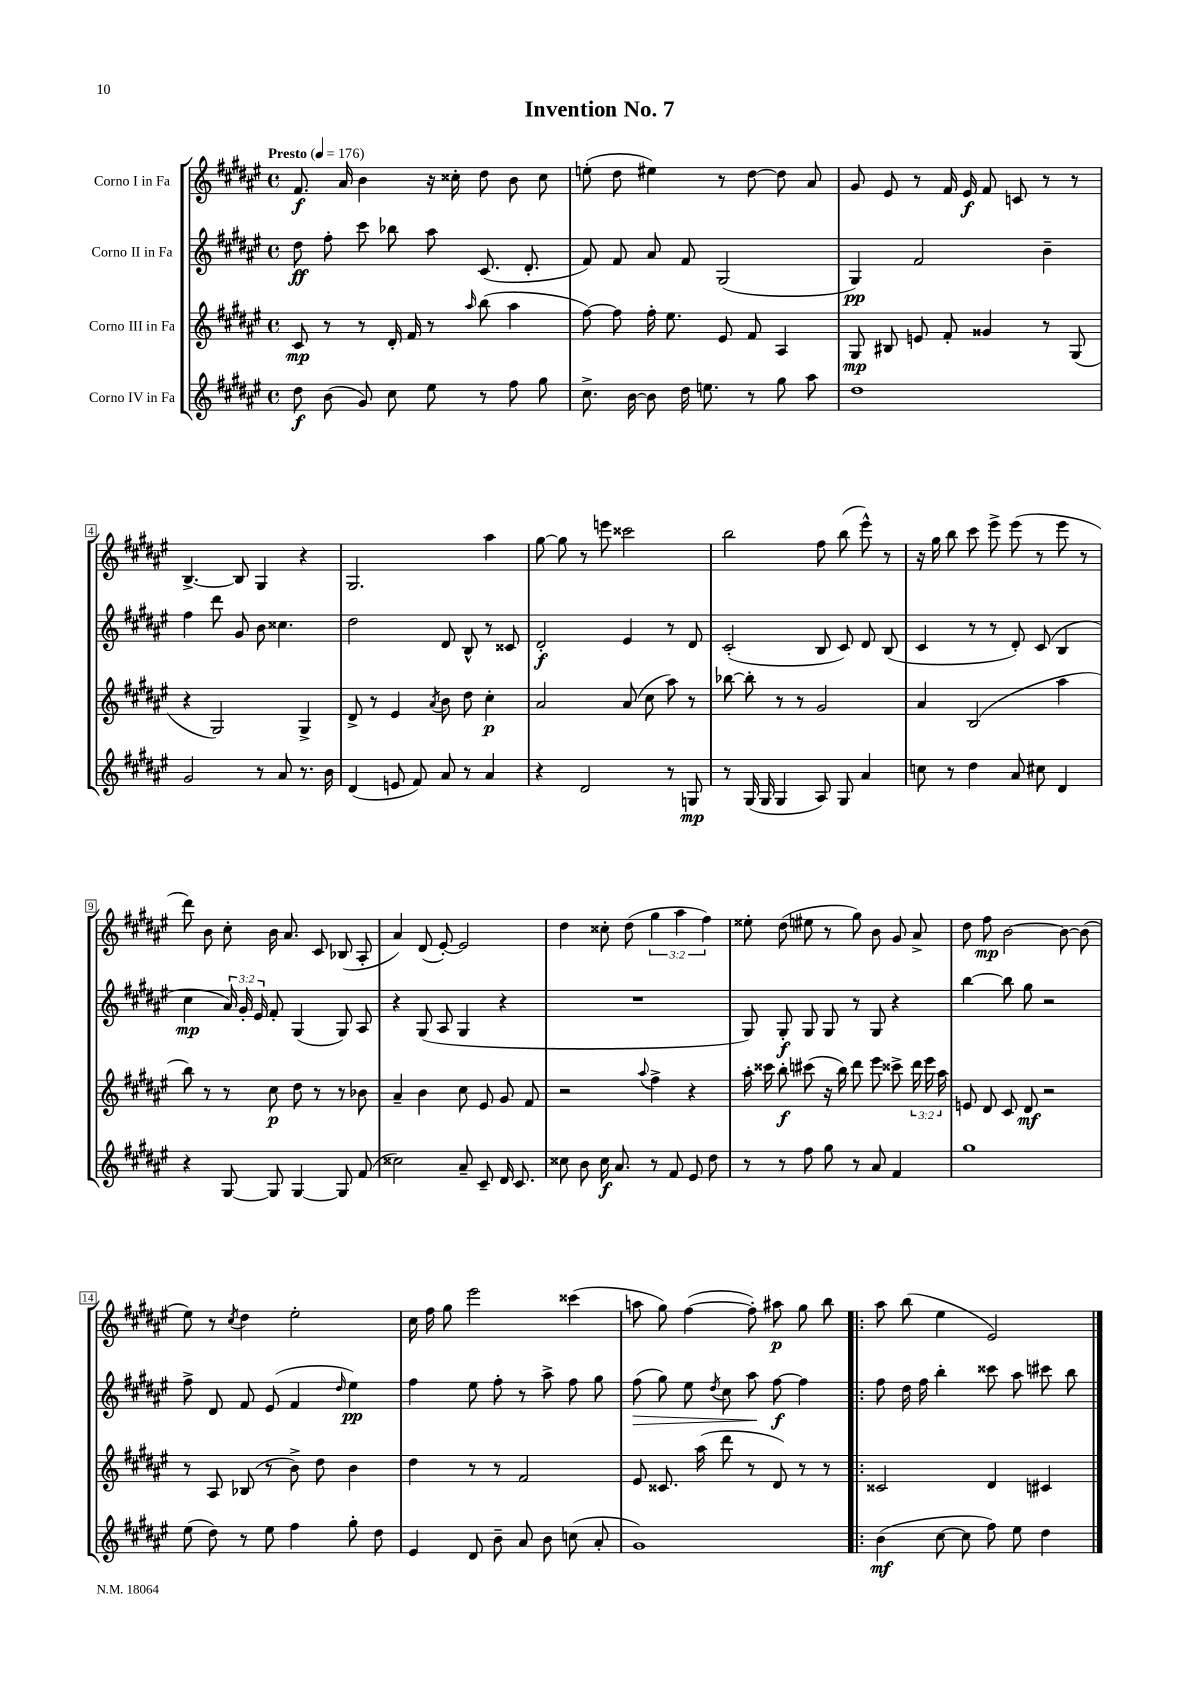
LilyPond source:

\header { title = "Invention No. 7" }
<<
\new StaffGroup <<
\new Staff = "s0" \with { instrumentName = "Corno I in Fa" } {
    \clef treble \key fis \major \defaultTimeSignature \time 4/4 \override Staff.TupletNumber.text = #tuplet-number::calc-fraction-text \tempo "Presto" 4 = 176
    \autoBeamOff fis'8.\f ais'16 b'4 r16 cisis''16-. dis''8 b'8 cisis''8 |
    e''8-.( dis''8 eis''4) r8 dis''8~ dis''8 ais'8 |
    gis'8 eis'8 r8 fis'16 eis'16\f fis'8 c'8 r8 r8 |
    b4.~-> b8 gis4 r4 |
    gis2. ais''4 |
    gis''8~ gis''8 r8 e'''8 cisis'''2 |
    b''2 fis''8 b''8( eis'''8-^) r8 |
    r16 gis''16 b''8 cis'''8 eis'''8-> eis'''8( r8 eis'''8 r8 |
    dis'''8) b'8 cis''8-. b'16 ais'8. cis'8 bes8( ais8-. |
    ais'4) dis'8( eis'8~-.) eis'2 |
    dis''4 cisis''8-. dis''8( \tuplet 3/2 { gis''4 ais''4 fis''4) } |
    eisis''8-. dis''8( eis''8 r8 gis''8) b'8 gis'8 ais'8-> |
    dis''8 fis''8\mp b'2~ b'8~ b'8( |
    eis''8) r8 \acciaccatura { cis''8 } dis''4 eis''2-. |
    cis''16 fis''16 gis''8 eis'''2 cisis'''4( |
    a''8 gis''8) fis''4~( fis''8-.) ais''8\p gis''8 b''8 |
    \bar ".|:" ais''8 b''8( eis''4 eis'2) \bar "|." |
}
\new Staff = "s1" \with { instrumentName = "Corno II in Fa" } {
    \clef treble \key fis \major \defaultTimeSignature \time 4/4 \override Staff.TupletNumber.text = #tuplet-number::calc-fraction-text
    \autoBeamOff dis''8\ff fis''8-. cis'''8 bes''8 ais''8 cis'8.( dis'8.-. |
    fis'8) fis'8 ais'8 fis'8 gis2( |
    gis4\pp) fis'2 b'4-- |
    fis''4 dis'''8 gis'8 b'8 cisis''4. |
    dis''2 dis'8 b8-^ r8 cisis'8 |
    dis'2-.\f eis'4 r8 dis'8 |
    cis'2-.( b8 cis'8) dis'8 b8( |
    cis'4 r8 r8 dis'8-.) cis'8( b4 |
    cis''4\mp \tuplet 3/2 { ais'16) gis'16-. eis'16 } fis'8-. gis4( gis8) ais8 |
    r4 gis8( ais8 gis4 r4 |
    R1 |
    gis8) gis8-.\f gis8 gis8 r8 gis8 r4 |
    b''4~ b''8 gis''8 r2 |
    fis''8-> dis'8 fis'8 eis'8( fis'4 \grace { dis''16 } eis''4\pp) |
    fis''4 eis''8 fis''8-. r8 ais''8-> fis''8 gis''8 |
    fis''8\>( gis''8) eis''8 \acciaccatura { dis''8 } cis''8 ais''8\! fis''8~\f fis''4 |
    \bar ".|:" fis''8 dis''16 fis''16 b''4-. cisis'''8 ais''8 cis'''8 b''8 \bar "|." |
}
\new Staff = "s2" \with { instrumentName = "Corno III in Fa" } {
    \clef treble \key fis \major \defaultTimeSignature \time 4/4 \override Staff.TupletNumber.text = #tuplet-number::calc-fraction-text
    \autoBeamOff cis'8\mp r8 r8 dis'16-. fis'16 r8 \grace { ais''16 } b''8( ais''4 |
    fis''8~) fis''8 fis''16-. eis''8. eis'8 fis'8 ais4 |
    gis8\mp bis8 e'8 fis'8-. gisis'4 r8 gis8( |
    r4 gis2) gis4-> |
    dis'8-> r8 eis'4 \acciaccatura { ais'8 } b'8 dis''8 cis''4-.\p |
    ais'2 ais'8( cis''8 ais''8) r8 |
    bes''8~ bes''8-. r8 r8 gis'2 |
    ais'4 b2( ais''4 |
    b''8) r8 r8 cis''8\p dis''8 r8 r8 bes'8 |
    ais'4-- b'4 cis''8 eis'8 gis'8 fis'8 |
    r2 \appoggiatura { ais''8 } fis''4-> r4 |
    ais''16-. cisis'''16 b''8-.\f cis'''8( r16 b''16) dis'''8 eis'''8 cisis'''8-> \tuplet 3/2 { dis'''16 eis'''16 ais''16 } |
    e'8 dis'8 cis'8 dis'8\mf r2 |
    r8 ais8 bes8( r8 b'8->) dis''8 b'4 |
    dis''4 r8 r8 fis'2 |
    eis'8 cisis'8. ais''16( dis'''8 r8 dis'8) r8 r8 |
    \bar ".|:" cisis'2 dis'4 cis'4 \bar "|." |
}
\new Staff = "s3" \with { instrumentName = "Corno IV in Fa" } {
    \clef treble \key fis \major \defaultTimeSignature \time 4/4
    \autoBeamOff dis''8\f b'8( gis'8) cis''8 eis''8 r8 fis''8 gis''8 |
    cis''8.-> b'16~ b'8 dis''16 e''8. r8 gis''8 ais''8 |
    dis''1 |
    gis'2 r8 ais'8 r8. b'16 |
    dis'4( e'8 fis'8) ais'8 r8 ais'4 |
    r4 dis'2 r8 g8\mp |
    r8 gis16( gis16 gis4 ais8) gis8 ais'4 |
    c''8 r8 dis''4 ais'8 cis''8 dis'4 |
    r4 gis8~ gis8 gis4~ gis8 fis'8( |
    cisis''2) ais'8-- cis'8-- dis'16 cis'8. |
    cisis''8 b'8 cisis''16\f ais'8. r8 fis'8 eis'8 dis''8 |
    r8 r8 fis''8 gis''8 r8 ais'8 fis'4 |
    gis''1 |
    eis''8( dis''8) r8 eis''8 fis''4 gis''8-. dis''8 |
    eis'4 dis'8 b'8-- ais'8 b'8 c''8( ais'8-. |
    gis'1) |
    \bar ".|:" b'4\mf( cis''8~ cis''8 fis''8) eis''8 dis''4 \bar "|." |
}
>>
>>
\layout { \context { \Score \override BarNumber.stencil = #(make-stencil-boxer 0.1 0.3 ly:text-interface::print) } }
